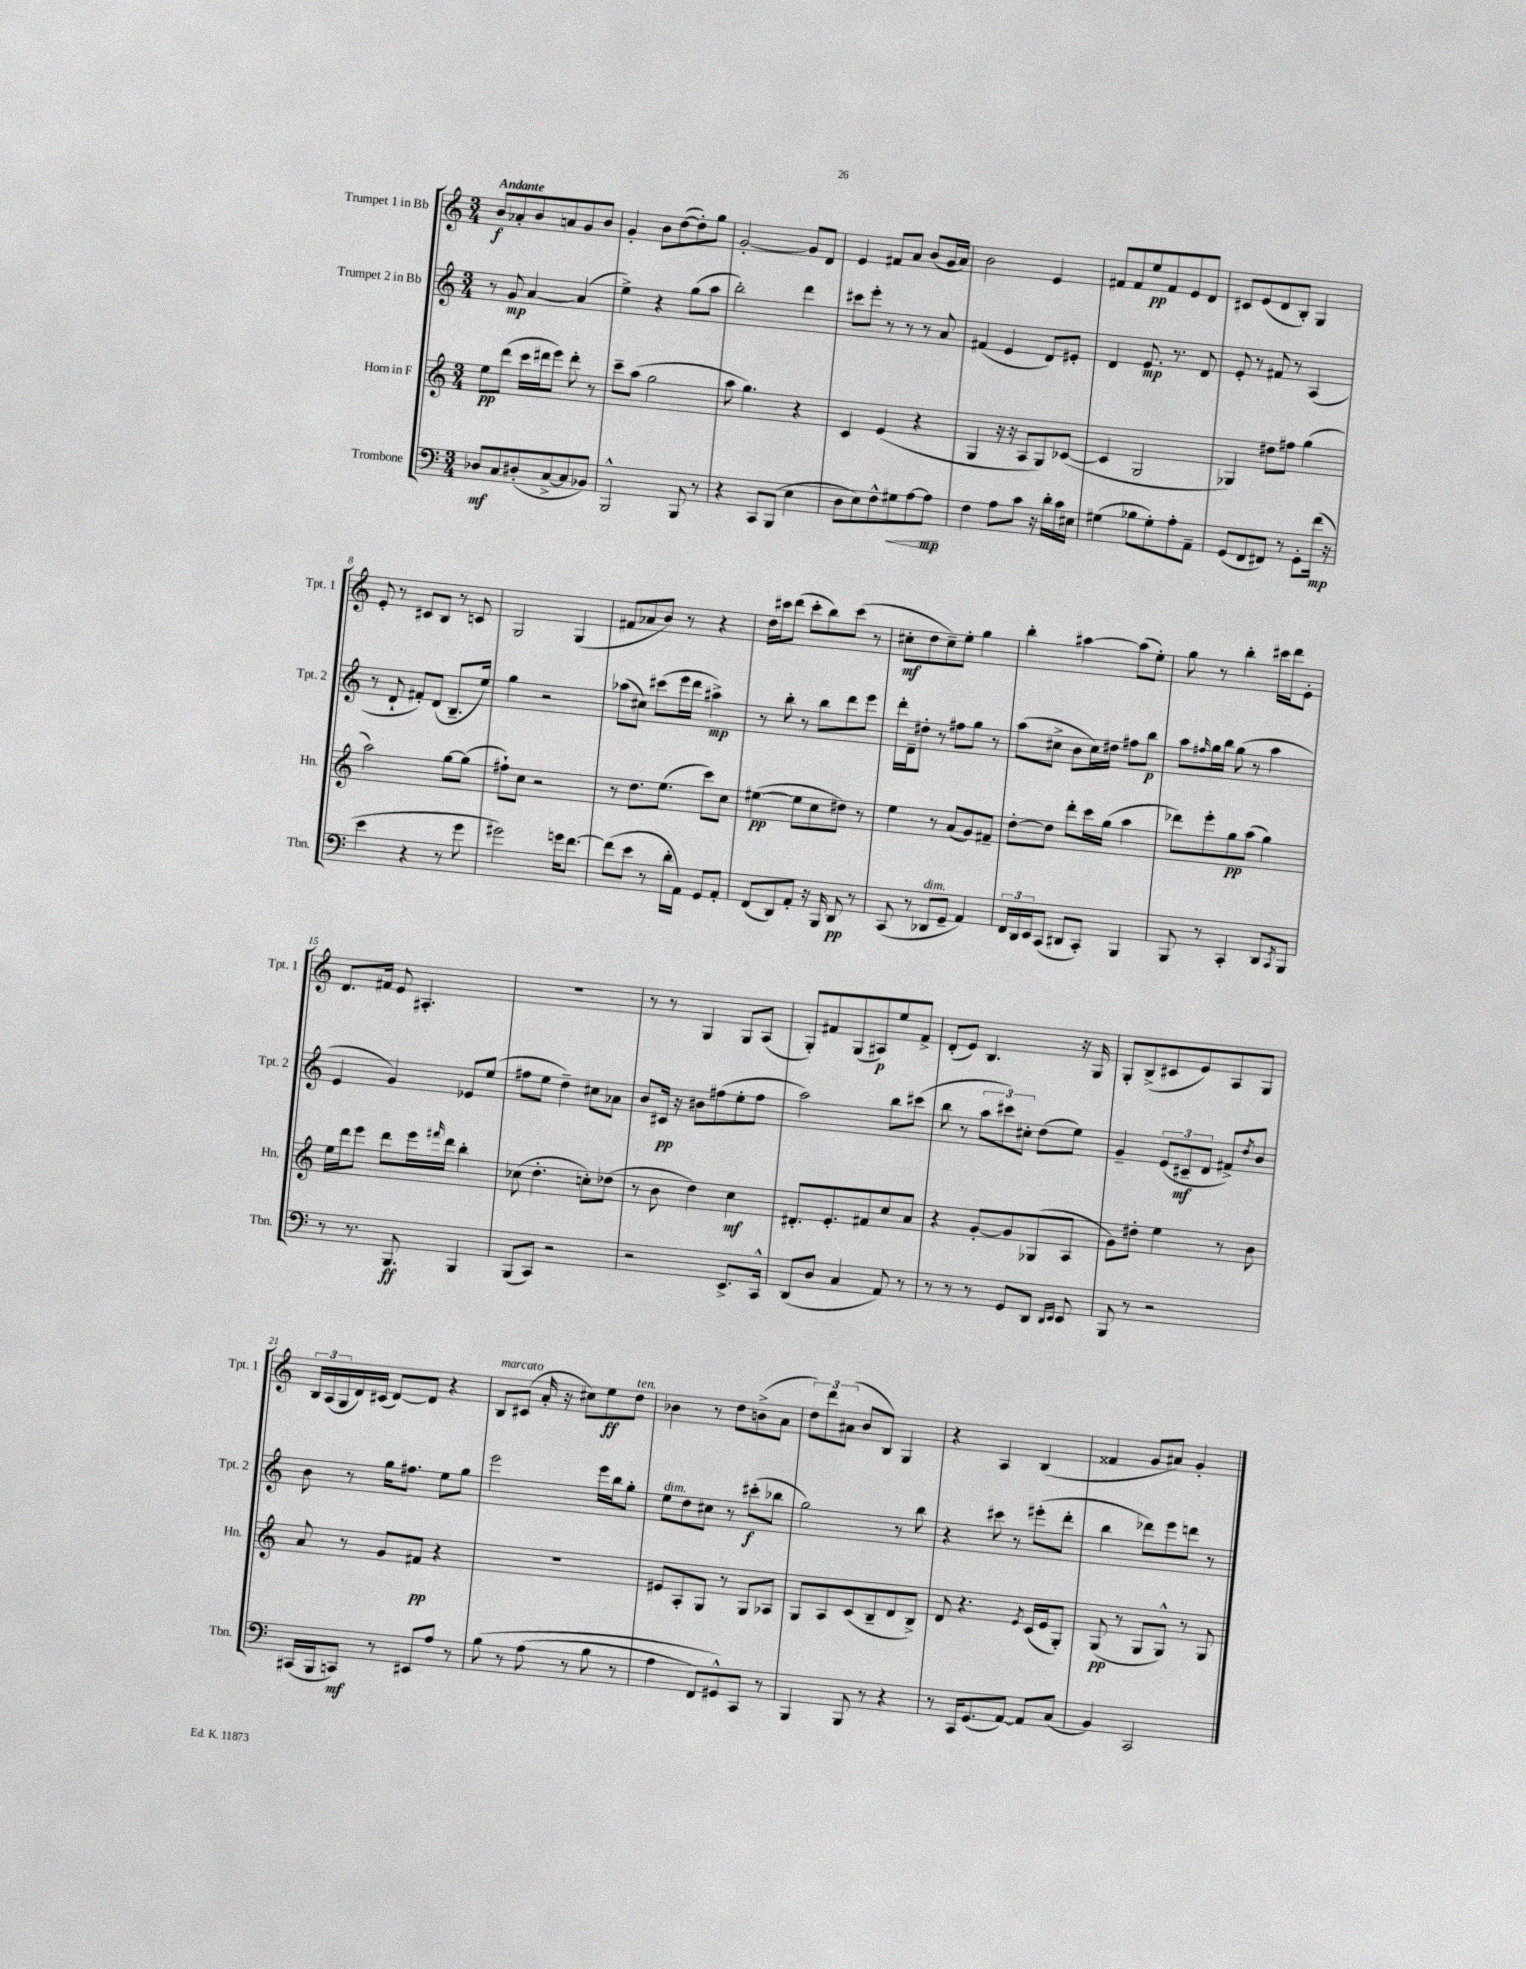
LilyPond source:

<<
\new StaffGroup <<
\new Staff = "s0" \with { instrumentName = "Trumpet 1 in Bb" shortInstrumentName = "Tpt. 1" } {
    \clef treble \key c \major \numericTimeSignature \time 3/4 \tempo "Andante"
    b'8\f aes'8-. b'8 a'8 g'8 b'8 |
    g'4-. b'8 d''8~( d''8-.) g''8 |
    g'2~-. g'8 d'8 |
    e'4 fis'8 a'8 b'8( g'16 a'16) |
    b'2 e'4 |
    fis'8 fis'8 e''8\pp fis'8 e'8 d'8 |
    cis'8 e'8( d'8 b8-.) g4 |
    e'8-. r8 cis'8 b8 r8 c'8 |
    g2 g4( |
    fis'8 aes'8 b'8) r8 r4 |
    d''16 cis'''16 d'''8( cis'''8-. b''8) cis'''8( r8 |
    cis''8-.\mf d''8 cis''8--) e''8-. g''4 |
    b''4-. ais''4~ ais''8( e''8-.) |
    g''8 r8 b''4-. cis'''16 d'''16 e'8-. |
    d'8. fis'16 e'8 ais4.-. |
    R2. |
    r8 r8 g4 g8 a8( |
    g8-.) fis'8 g8( ais8\p) e''8 fis'8-> |
    d'8-.( e'8) b4. r16 g16 |
    g8-. b8->( cis'8 e'8) a8 g8 |
    \tuplet 3/2 { b16 a16( g16 } d'16) cis'16( d'8~) d'8 r4 |
    b8^\markup { \italic "marcato" } cis'8( a'16-. r16 cis''8) e''8\ff d''8^\markup { \italic "ten." } |
    bes'4 r8 d''8 b'8->( a'8 |
    \tuplet 3/2 { d''8) d'''8 ais'8( } b'8 b8) g4 |
    r4 a4 b4( |
    fisis'4 g'8 ais'8) g'4-. \bar "|." |
}
\new Staff = "s1" \with { instrumentName = "Trumpet 2 in Bb" shortInstrumentName = "Tpt. 2" } {
    \clef treble \key c \major \numericTimeSignature \time 3/4
    r8 g'8\mp a'4~ a'4( |
    e''4->) r4 g''8( a''8 |
    b''2-.) d'''4 |
    cis'''8 e'''8-. r8 r8 r8 a'8 |
    fis'4( e'4 d'8) eis'8-. |
    d'4 e'8.\mp r8. d'8 |
    e'8-. r8 fis'8 r8 a4( |
    r8 d'8-! fis'8-.) d'8( b8.-- e''16) |
    g''4 r2 |
    aes''8( cis''8) cis'''8( e'''16 d'''16 ais''4->\mp) |
    r8 b''8-. r8 b''8 d'''8 e'''8 |
    d'''16-. d'16-- dis''8-. r8 fis''8 g''8 r8 |
    a''8( cis''8-> b'8 cis''16) dis''16 fis''8 b''8\p |
    a''8 \grace { fis''16 } g''16 b''16 g''8( r8 a''4 |
    e'4 g'4) ees'8 e''8( |
    fis''8 e''8 d''4--) cis''8 aes'8 |
    b'8 cis'16\pp r16 bis'8 fis''8( e''8-. fis''8 |
    a''2) b''8 cis'''8( |
    b''8 r8 \tuplet 3/2 { a''8 cis'''8) cis''8-. } d''8( e''8) |
    g'4-- \tuplet 3/2 { e'8( cis'8--\mf d'8 } fis'8->) \acciaccatura { d''8 } b'8 |
    b'8 r8 g''16 fis''8. e''8 g''8 |
    e'''2 e'''16 b''16 g''8-. |
    e''8^\markup { \italic "dim." } d''8 cis''8 r8 cis'''8-.\f( bes''8 |
    g''2) r8 b''8 |
    r4 cis'''8 r8 eis'''8-.( d'''8-. |
    b''4 des'''8) e'''8 d'''8 r8 \bar "|." |
}
\new Staff = "s2" \with { instrumentName = "Horn in F" shortInstrumentName = "Hn." } {
    \clef treble \key c \major \numericTimeSignature \time 3/4
    e''8\pp d'''8( c'''16 dis'''16 e'''8) dis'''8-. r8 |
    c'''8-- a''8( g''2 |
    a''8 g''4.) r4 |
    c'4 e'4( r4 |
    g4 r16 r16 a8 g8) ces'8~( |
    ces'4 g2 |
    ges4) dis''8 fis''8 g''4( |
    a''2) g''8~ g''8( |
    fis''8-!) c''8 r2 |
    r8 d''8. e''8.( c'''8) c''8 |
    eis''4~\pp( eis''8 c''8 dis''8) r8 |
    e''4 r8 a'8( g'8) fis'8-- |
    d''8~-. d''8 d'''8-. c'''16 g''16( a''4 |
    des'''8) e'''8-. g''8\pp a''8( g''4) |
    e''16 d'''16 e'''8 d'''8 e'''16 \grace { fis'''16 } d'''16 b''4-. |
    ces''8( d''4.-. c''8-.) des''8( |
    r8 b'8 d''4) c''4\mf |
    dis'8.-. e'8.-. fis'8 c''8 a'8 |
    r4 g'8~-. g'8 ges8( a8 |
    g'8) dis''8-. e''4 r8 b'8 |
    a'8 r8 g'8 fis'8\pp r4 |
    R2. |
    eis'8 a8-. g8 r8 g8 aes8 |
    g8 a8 c'8( b8-- d'8 b8->) |
    d'8 r4. \acciaccatura { e'8 } c'16( e'16 g8-.) |
    g8\pp( r8 g8 g8-^) r8 g8 \bar "|." |
}
\new Staff = "s3" \with { instrumentName = "Trombone" shortInstrumentName = "Tbn." } {
    \clef bass \key c \major \numericTimeSignature \time 3/4
    des8\mf c8 dis8-.( c8~-> c8 bes,8) |
    b,,2-^ b,,8 r8 |
    r4 c,8 b,,8( e4 |
    d8 e8) f8-^ gis8\< a8~ a8\mp\! |
    f4 a8 c'8 r16 d'16-. c'16 eis16 |
    gis4( bes8 gis8-.) a8-. a,8-- |
    g,8( f,8 fis,8) r8 g,8-. f'16\mp( r16 |
    e'4 r4 r8 g'8 |
    gis'2) g'16 f'8.~ |
    f'8( e'8 r8 d'16-. a,16) g,8 a,8-. |
    f,8( d,8) a,8-. r16 b,,16 d,8\pp r8 |
    c,8( r8 des,8^\markup { \italic "dim." } g,8-- a,4) |
    \tuplet 3/2 { f,16 d,16 e,16 } c,8( dis,8 c,8-.) b,,4 |
    b,,8 r8 c,4-. d,8 \acciaccatura { c,8 } b,,8 |
    r8 r8. b,,8.\ff b,,4 |
    b,,8( c,8) r2 |
    r2 e,8.-> c,16-^ |
    d,8( d8 c4 a,8) r8 |
    r8 r8 r8 g,8 d,8 \grace { d,16 e,16 } e,8 |
    b,,8 r8 r2 |
    cis,16( b,,16 c,8\mf) r8 eis,8 a8 r8 |
    b8\( r8 a8( r8 b8 r8 |
    a4 f,8) gis,8-^\) c,8 r8 |
    b,,4 b,,8 r8 r4 |
    r8 c,16 g,8.( a,8~) a,8 c8( |
    b,4) c,2 \bar "|." |
}
>>
>>
